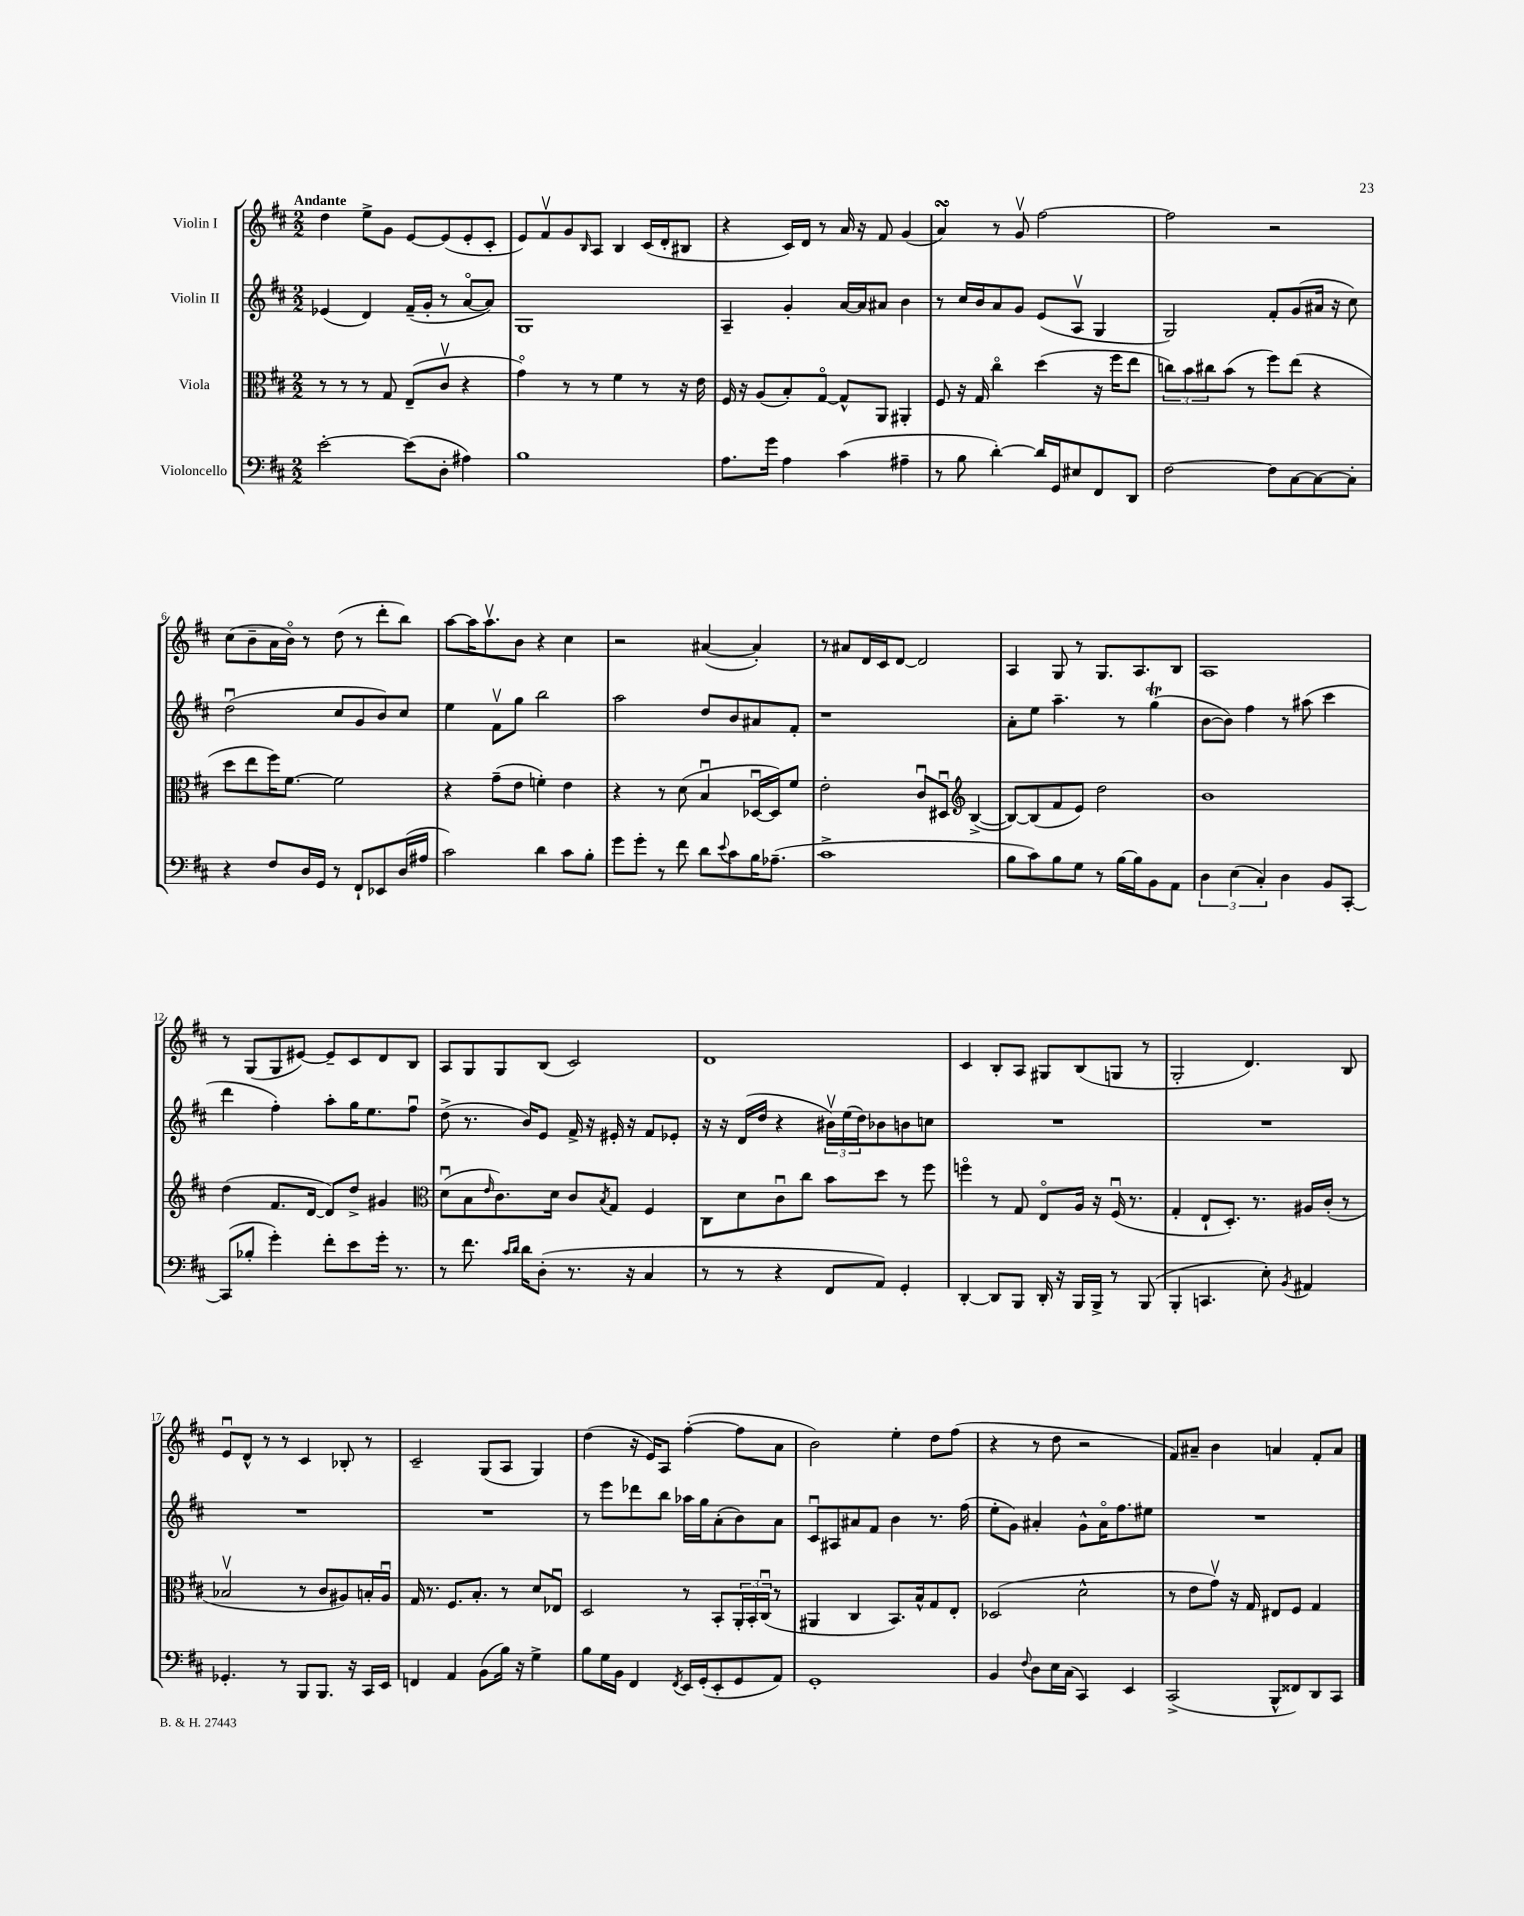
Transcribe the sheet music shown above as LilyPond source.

<<
\new StaffGroup <<
\new Staff = "s0" \with { instrumentName = "Violin I" } {
    \clef treble \key d \major \numericTimeSignature \time 2/2 \tempo "Andante"
    d''4 e''8-> g'8 e'8~ e'8( e'8-. cis'8-. |
    e'8) fis'8\upbow g'8 \grace { b16 } a8 b4 cis'16( d'16-. bis8 |
    r4 cis'16) d'16 r8 a'16 r16 fis'8 g'4( |
    a'4\turn) r8 g'8\upbow fis''2~ |
    fis''2 r2 |
    cis''8( b'8-- a'16 b'16\flageolet) r8 d''8( r8 d'''8-. b''8) |
    a''8~ a''16 a''8.\upbow b'8 r4 cis''4 |
    r2 ais'4~( ais'4-.) |
    r8 ais'8 d'16 cis'16 d'8~ d'2 |
    a4 g8 r8 g8. a8. b8 |
    a1 |
    r8 g8( g8 eis'8~) eis'8-- cis'8 d'8 b8 |
    a8 g8 g8 b8( cis'2) |
    d'1 |
    cis'4 b8-. a8 gis8 b8( g8 r8 |
    g2-. d'4.) b8 |
    e'8\downbow d'8-^ r8 r8 cis'4 bes8-. r8 |
    cis'2-- g8( a8 g4) |
    d''4( r16 e'16) a8 fis''4~-.( fis''8 a'8 |
    b'2) e''4-. d''8 fis''8( |
    r4 r8 d''8 r2 |
    fis'8) ais'8-- b'4 a'4 fis'8-. a'8 \bar "|." |
}
\new Staff = "s1" \with { instrumentName = "Violin II" } {
    \clef treble \key d \major \numericTimeSignature \time 2/2
    ees'4( d'4) fis'16--( g'16-. r8 a'8~\flageolet a'8) |
    g1 |
    a4-- g'4-. a'16~ a'16 ais'8 b'4 |
    r8 cis''16 b'16 a'8 g'8 e'8( a8\upbow g4 |
    g2) fis'8-. g'8( ais'16 r16 cis''8) |
    d''2\downbow( cis''8 g'8 b'8) cis''8 |
    e''4 fis'8\upbow g''8 b''2 |
    a''2 d''8 b'8 ais'8 fis'8-. |
    r1 |
    a'8-. e''8 a''4.-- r8 g''4\trill( |
    b'8~ b'8) fis''4 r8 ais''8( cis'''4 |
    d'''4 fis''4-.) a''8-. g''16 e''8. fis''8\downbow |
    d''8->( r8. b'16) e'8 fis'16-> r16 eis'16-. r16 fis'8 ees'8-. |
    r16 r16 d'16( d''16 r4 \tuplet 3/2 { bis'16\upbow) e''16( d''16) } bes'8 b'8 c''8 |
    R1 |
    R1 |
    R1 |
    R1 |
    r8 e'''8 des'''8 b''8 aes''16 g''16 a'8-.( b'8) a'8 |
    cis'8\downbow ais8 ais'8 fis'8 b'4 r8. fis''16( |
    e''8-. g'8) ais'4-. g'8-^ ais'16\flageolet fis''8. eis''8 |
    R1 \bar "|." |
}
\new Staff = "s2" \with { instrumentName = "Viola" } {
    \clef alto \key d \major \numericTimeSignature \time 2/2
    r8 r8 r8 g8 e8--( cis'8\upbow r4 |
    g'4\flageolet) r8 r8 fis'4 r8 r16 e'16 |
    fis16 r16 a8( b8-.) g8~\flageolet g8-^ a,8 ais,4-. |
    fis8 r16 g16 cis''4\flageolet d''4( r16 fis''16 e''8 |
    \tuplet 3/2 { c''8) b'8 cis''8 } b'8( r8 fis''8) e''8( r4 |
    d''8 e''8 fis''16) fis'8.~ fis'2 |
    r4 g'8--( e'8 f'4-.) e'4 |
    r4 r8 d'8( b4\downbow des16~\downbow des16) fis'8 |
    e'2-. cis'8\downbow dis8\downbow \clef treble b4~->( |
    b8~) b8( fis'8 e'8) d''2 |
    b'1 |
    d''4( fis'8. d'16~ d'8) d''8-> gis'4 |
    \clef alto d'8\downbow( b8 \grace { e'16 } cis'8.) d'16 cis'8 \acciaccatura { b8 } g8 fis4 |
    cis8 d'8 cis'8\downbow cis''8 b'8 d''8 r8 fis''8 |
    f''4\flageolet r8 g8 e8\flageolet a16 r16 fis16\downbow( r8. |
    g4-. e8-! d8.-.) r8. ais16 cis'16-.( r8 |
    bes2\upbow r8 cis'8 ais8) b16-. ais16\downbow |
    g16 r8. fis8. b8.-. r8 d'8 ees8\downbow |
    d2 r8 b,8-. \tuplet 3/2 { a,16-. b,16-. cis16\downbow( } r8 |
    ais,4 cis4 b,8.) b16-^ g8 e8-. |
    des2( d'2-^ |
    r8 e'8 g'8\upbow) r16 g16 eis8 fis8 g4 \bar "|." |
}
\new Staff = "s3" \with { instrumentName = "Violoncello" } {
    \clef bass \key d \major \numericTimeSignature \time 2/2
    e'2~-. e'8( d8-. ais4) |
    b1 |
    a8. g'16 a4 cis'4( ais4-- |
    r8 b8 d'4~-.) d'16 g,16 eis8 fis,8 d,8 |
    fis2~ fis8 cis8~ cis8~ cis8-. |
    r4 fis8 d16 g,16 r8 fis,8-! ees,8 d16( ais16 |
    cis'2) d'4 cis'8 b8-. |
    g'8 g'8-. r8 fis'8 d'8 \appoggiatura { e'8 } cis'8 b16 aes8.--( |
    cis'1-> |
    b8 cis'8) b8 g8 r8 b16~ b16 b,8 a,8 |
    \tuplet 3/2 { d4 e4( cis4-.) } d4 b,8 cis,8~-. |
    cis,8( bes8-. g'4-.) fis'8-. e'8 g'16-. r8. |
    r8 fis'8. \grace { cis'16 d'16 } d'16 d8-.( r8. r16 cis4 |
    r8 r8 r4 fis,8 a,8) g,4-. |
    d,4~-. d,8 b,,8 d,16-. r16 b,,16 b,,16-> r8 b,,8( |
    b,,4-. c,4. e8-.) \acciaccatura { b,8 } ais,4 |
    ges,4.-. r8 b,,8 b,,8. r16 cis,16 e,16 |
    f,4 a,4 b,8( b16) r16 g4-> |
    b8 g16 b,16 fis,4 \acciaccatura { fis,8 } e,16 g,16-.( e,8-. g,8 a,8) |
    g,1-. |
    b,4 \appoggiatura { fis8 } d8 e16 cis16( cis,4) e,4 |
    cis,2->( b,,8-^ fisis,8) d,8 cis,8 \bar "|." |
}
>>
>>
